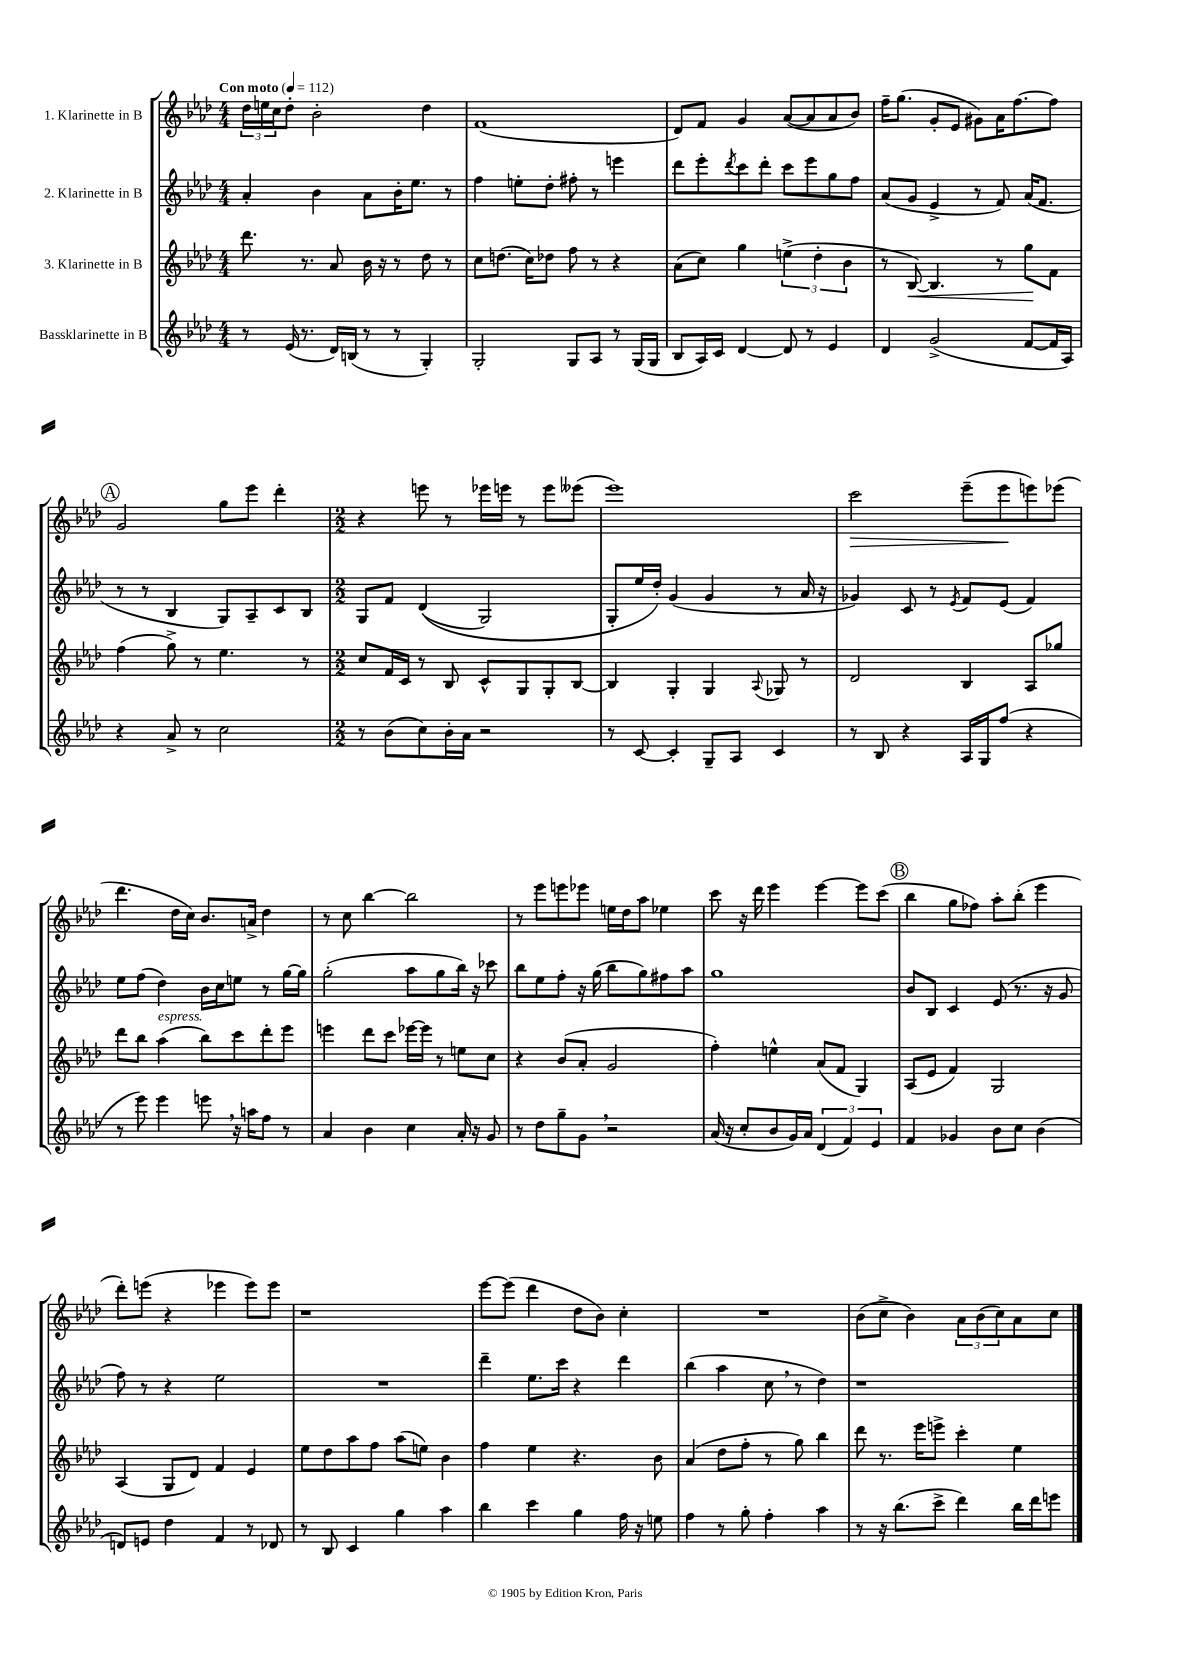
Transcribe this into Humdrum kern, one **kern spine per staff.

**kern	**kern	**kern	**kern
*staff4	*staff3	*staff2	*staff1
*clefG2	*clefG2	*clefG2	*clefG2
*k[b-e-a-d-]	*k[b-e-a-d-]	*k[b-e-a-d-]	*k[b-e-a-d-]
*M4/4	*M4/4	*M4/4	*M4/4
*MM112	*MM112	*MM112	*MM112
8r	8.ddd-	4a-'	24dd-
.	.	.	24ee
.	.	.	24cc
(16e-	.	.	8dd-'
8.r	8.r	.	.
.	.	4b-	2b-'
16d-)	8a-	.	.
(16B	.	.	.
8r	16b-	8a-	.
.	16r	.	.
8r	8r	16b-'	.
.	.	8.ee-	.
4G')	8dd-	.	4dd-
.	8r	8r	.
=	=	=	=
2G'	8cc	4ff	(1f
.	(8.dd	.	.
.	.	8ee'	.
.	16cc)	.	.
.	8dd-	8dd-'	.
8G	8ff	8ff#'	.
8A-	8r	8r	.
8r	4r	4eee	.
(16G	.	.	.
16G	.	.	.
=	=	=	=
8B-	(8a-	8ddd-	8d-)
16A-)	8cc)	8eee-'	8f
16c	.	.	.
.	.	8qddd-	.
[4d-	4gg	8ccc	4g
.	.	8ddd-'	.
8d-]	(6ee^	8ccc	([8a-
8r	.	8eee-	8a-]
.	6dd-'	.	.
4e-	.	8gg	8a-
.	6b-	.	.
.	.	8ff	8b-)
=	=	=	=
4d-	8r	(8a-	16ff~
.	.	.	(8.gg
.	[8B-)	8g	.
(2g^	4.B-]	4e-^	8g'
.	.	.	8e-
.	.	8r	8g#)
.	8r	8f)	16a-
.	.	.	[8.ff
[8f	8gg	(16a-	.
.	.	8.f	.
16f]	8f	.	8ff]
16A-)	.	.	.
=	=	=	=
4r	(4ff	8r	2g
.	.	8r	.
8a-^	8gg^)	4B-	.
8r	8r	.	.
2cc	4.ee-	8G)	8gg
.	.	8A-~	8eee-
.	.	8c	4ddd-'
.	8r	8B-	.
=	=	=	=
*M2/2	*M2/2	*M2/2	*M2/2
8r	8cc	8G	4r
(8b-	16f	8f	.
.	16c	.	.
8cc)	8r	&((4d-	8eee
16b-'	8B-	.	8r
16a-	.	.	.
2r	8c^^	2G)	16eee-
.	.	.	16eee
.	8G	.	8r
.	8G'	.	8eee
.	[8B-	.	(8eee--
=	=	=	=
8r	4B-]	8G'	1eee-)
[8c	.	16ee-	.
.	.	16dd-'&)	.
4c']	4G'	(4g	.
8G~	4G	4g	.
8A-	.	.	.
.	8qqA-	.	.
4c	8G-	8r	.
.	8r	16a-	.
.	.	16r	.
=	=	=	=
8r	2d-	4g-)	2ccc
8B-	.	.	.
4r	.	8c	.
.	.	8r	.
.	.	8qe-	.
16A-	4B-	8f	(8eee-~
16G	.	.	.
(8ff	.	(8e-	8eee-
4r	8A-	4f)	8eee)
.	8gg-	.	(8eee-
=	=	=	=
8r	8ddd-	8ee-	4.ddd-
8eee-)	8bb-	(8ff	.
4eee-	(4aa-	4dd-)	.
.	.	.	16dd-
.	.	.	16cc)
8eee	8bb-)	16b-	8.b-
.	.	16cc	.
16r	8ccc	8ee	.
16aa	.	.	16a^
8ff	8ddd-'	8r	4dd-
8r	8eee-	[16gg	.
.	.	16gg]	.
=	=	=	=
4a-	4eee	(2gg'	8r
.	.	.	8cc
4b-	8ddd-	.	[4bb-
.	8ccc	.	.
4cc	[16eee-	8aa-	2bb-]
.	16eee-]	.	.
.	8r	8gg	.
16a-'	8ee	16bb-)	.
16r	.	16r	.
8g	8cc	8ccc-	.
=	=	=	=
8r	4r	8bb-	8r
8dd-	.	8ee-	8eee-
8gg~	(8b-	8ff'	8eee
8g	8a-'	16r	8eee-
.	.	(16gg	.
2r	2g	8bb-	16ee
.	.	.	16dd-
.	.	8gg)	8aa-
.	.	8ff#	4ee-
.	.	8aa-	.
=	=	=	=
(16a-	4ff')	1gg	8ccc
16r	.	.	.
8cc'	.	.	16r
.	.	.	16ddd-
8b-	4ee^^	.	4eee-
16g)	.	.	.
16a-	.	.	.
(6d-	(8a-	.	[4eee-
.	8f	.	.
6f)	.	.	.
.	4G)	.	8eee-]
6e-	.	.	.
.	.	.	(8ccc
=	=	=	=
4f	(8A-	8b-	4bb-
.	8e-	8B-	.
4g-	4f)	4c	8gg
.	.	.	8ff-)
8b-	2G	(8e-	8aa-'
8cc	.	8.r	(8bb-'
(4b-	.	.	4eee-
.	.	16r	.
.	.	8g	.
=	=	=	=
8d)	(4A-	8ff)	8ddd-')
8e	.	8r	(8eee
4dd-	8G	4r	4r
.	8d-)	.	.
4f	4f	2ee-	4eee-
8r	4e-	.	8eee-)
8d-	.	.	8eee-
=	=	=	=
8r	8ee-	1r	1r
8B-	8dd-	.	.
4c	8aa-	.	.
.	8ff	.	.
4gg	(8aa-	.	.
.	8ee)	.	.
4aa-	4b-	.	.
=	=	=	=
4bb-	4ff	4ddd-~	[8eee-
.	.	.	(8eee-]
4ccc	4ee-	8.ee-	4ddd-
.	.	16ccc	.
4gg	4.r	4r	8dd-
.	.	.	8b-)
16ff	.	4ddd-	4cc'
16r	.	.	.
8ee	8b-	.	.
=	=	=	=
4ff	(4a-	(4bb-	1r
8r	8dd-	4aa-	.
8gg'	8ff'	.	.
4ff'	8r	8cc	.
.	8gg)	8r	.
4aa-	4bb-	4dd-)	.
=	=	=	=
8r	8ddd-	1r	(8b-
16r	8.r	.	8cc^
(8.bb-	.	.	.
.	.	.	4b-)
.	16eee-	.	.
8ccc^	8eee^	.	.
4ddd-)	4ccc'	.	12a-
.	.	.	(12b-
.	.	.	12cc)
16bb-	4ee-	.	8a-
16ddd-	.	.	.
8eee	.	.	8cc
==	==	==	==
*-	*-	*-	*-
